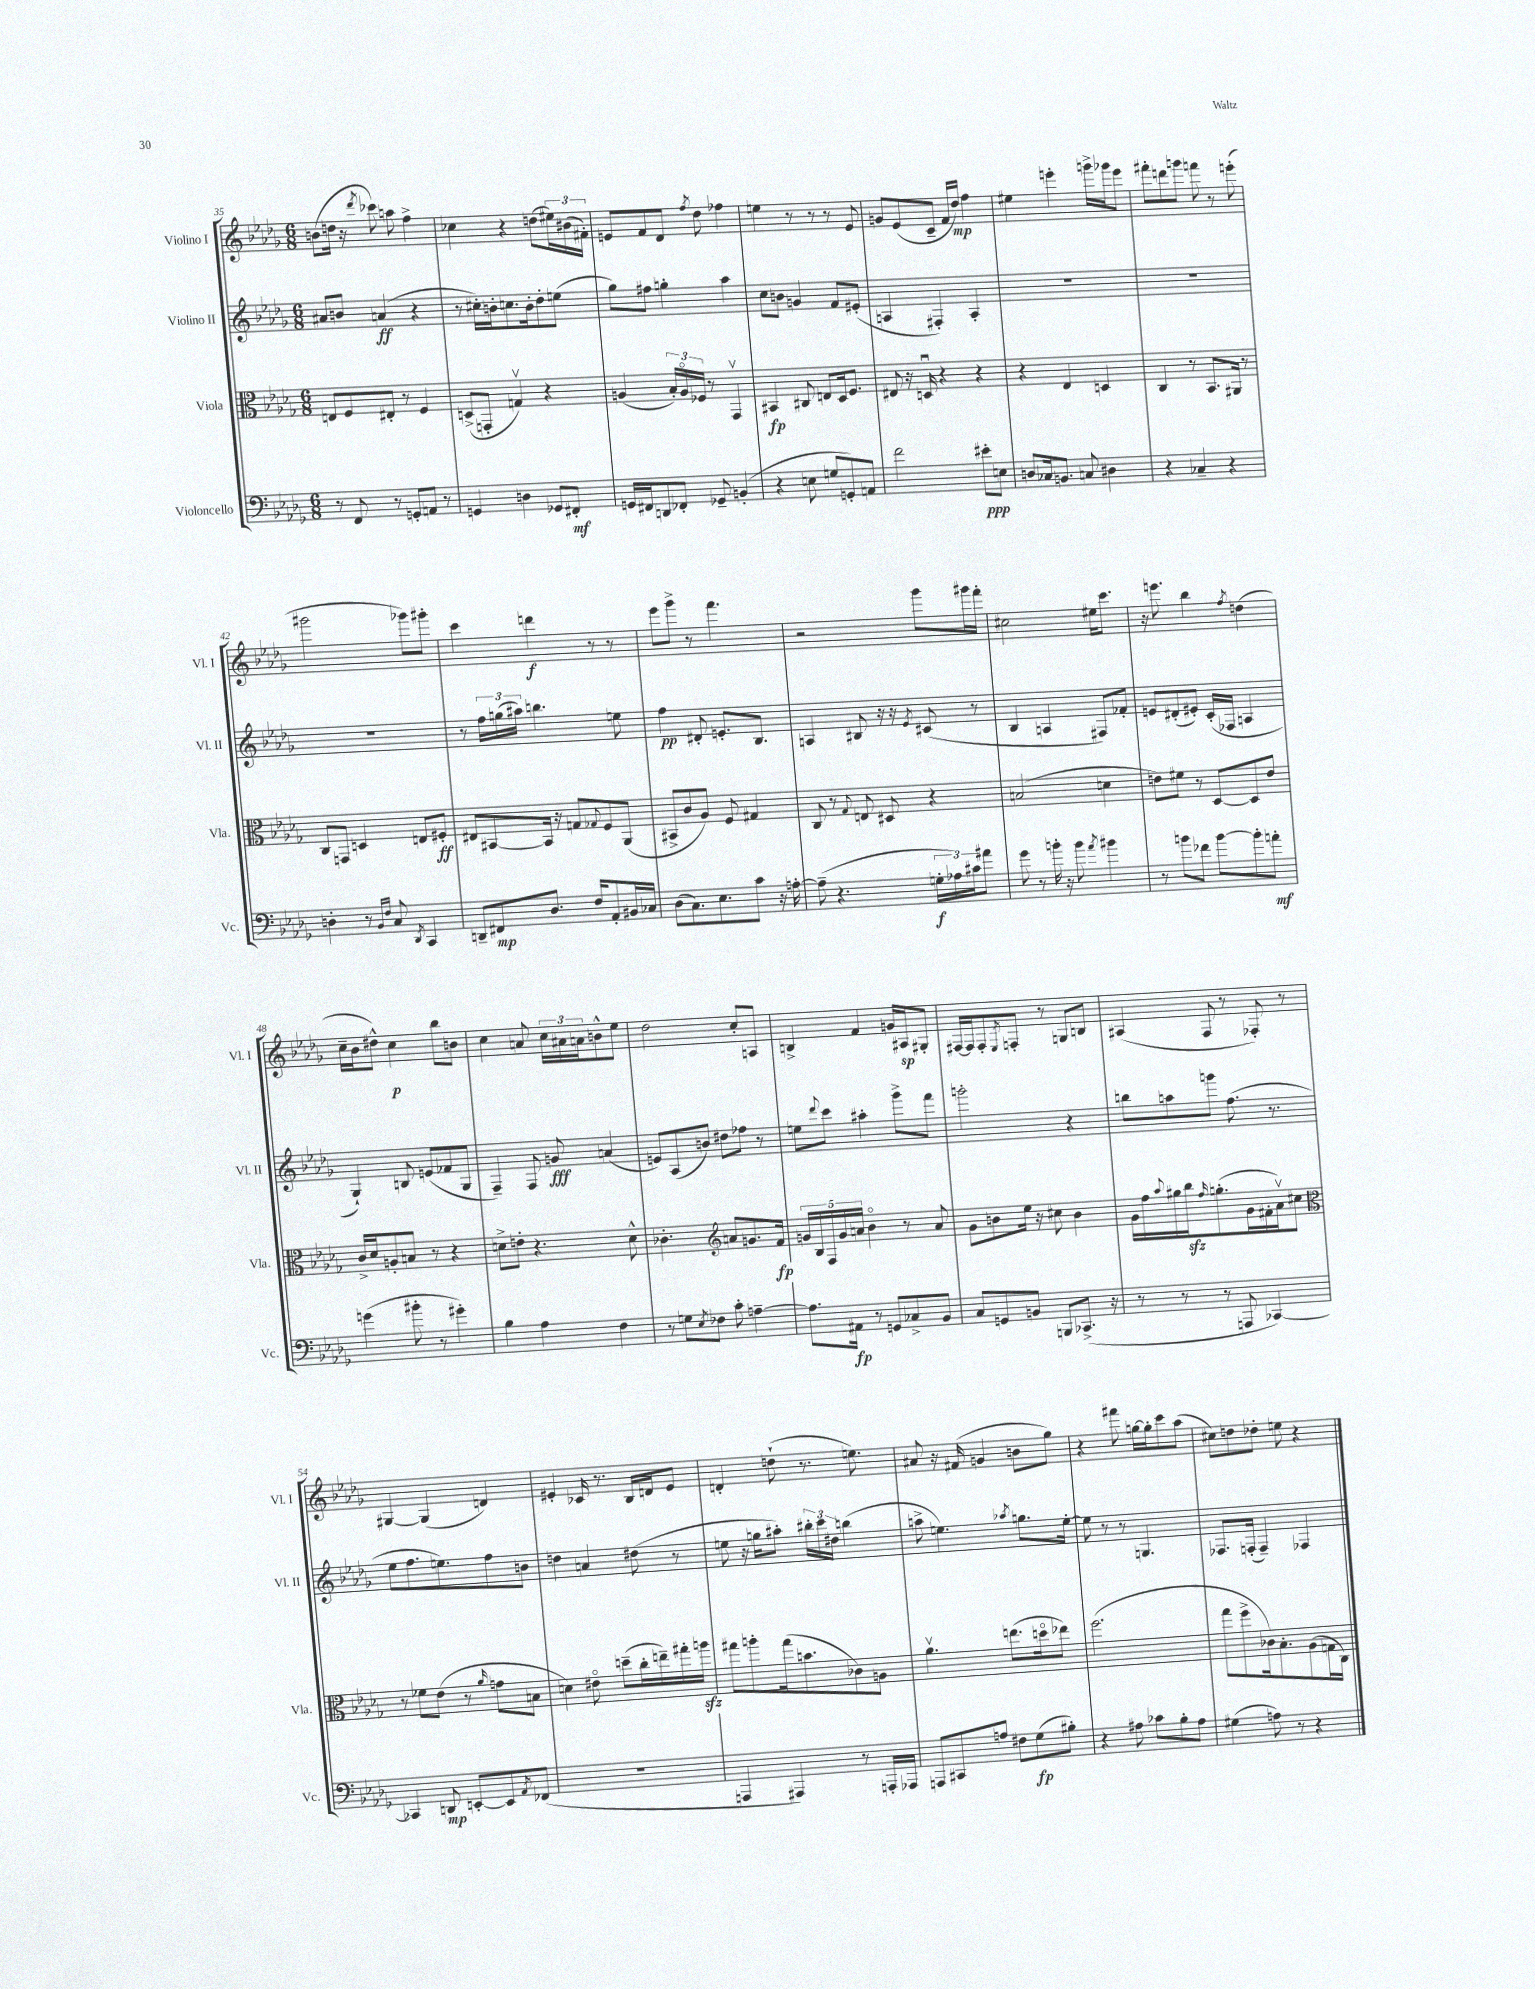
<<
\new StaffGroup <<
\new Staff = "s0" \with { instrumentName = "Violino I" shortInstrumentName = "Vl. I" } {
    \clef treble \key des \major \numericTimeSignature \time 6/8
    b'8( d''16 r16 \acciaccatura { des'''8 } ces'''8) a''8 f''4-> |
    ces''4 r4 d''8( \tuplet 3/2 { eis''16) bis'16( fis'16-.) } |
    e'8 f'8 des'8 \acciaccatura { f''8 } des''8 fes''4 |
    e''4 r8 r8 r8 ees'8 |
    g'8 ees'8( c'8-- f'16 des''16\mp) f''4 |
    eis''4 e'''4-. g'''16-> ges'''16 e'''8 |
    fis'''8-. d'''8 g'''8 f'''8 r8 e'''8-.( |
    gis'''2 ges'''8) gis'''8-. |
    c'''4 d'''4\f r8 r8 |
    ees'''8 ges'''8-> r8 f'''4. |
    r2 ges'''8 gis'''16 f'''16-. |
    cis''2 eis''16 c'''8. |
    r16 e'''8. bes''4 \acciaccatura { f''8 } d''4( |
    c''16-- bes'16 dis''8-^) c''4\p bes''8 b'8 |
    c''4 a'8 \tuplet 3/2 { c''16 ais'16 a'16 } b'8-^ ees''8 |
    des''2 c''8-. a8 |
    b4-> f'4 g'16 ais16\sp gis8-. |
    fis16~ fis16 fis8-. \acciaccatura { ees8 } f8-. r8 g8 b8 |
    ais4( f8 r8 fes8-.) r8 |
    gis4~ gis4( d'4) |
    eis'4-. ces'16 r8. bes16 d'16 eis'8 |
    d'4-. d''8-!( r8. e''8.) |
    ais'8 r16 fis'16( g'4 b'8 ges''8) |
    r4 fis'''8 g''16~ g''16-. c'''8 aes''8( |
    cis''8) d''8 des''8-. e''8 r4 \bar "|." |
}
\new Staff = "s1" \with { instrumentName = "Violino II" shortInstrumentName = "Vl. II" } {
    \clef treble \key des \major \numericTimeSignature \time 6/8
    ais'8 b'8 a'4\ff( r4 |
    r8 cis''16-.) b'16-. c''8. b'16-. des''8-. e''8( |
    ges''8) fis''8 g''4-. aes''4 |
    c''8 b'8 g'4 f'8 eis'8-.( |
    a4 fis4-.) a4-. |
    R2. |
    R2. |
    R2. |
    r8 \tuplet 3/2 { f''16 g''16( ais''16) } b''4. e''8 |
    f''4\pp dis'8-. e'8.-. bes8. |
    a4 bis8 r16 r16 \acciaccatura { ees'8 } cis'8( r8 |
    bes4 a4 fis8) fes'8-. |
    e'8 dis'8-.( eis'8-.) c'16-.( fes16 a4 |
    ges4-!) b8 e'8( fes'8 ges8 |
    f4--) f8 g'8\fff a'4( |
    e'8) aes8( b'8) dis''8 fes''8 r8 |
    e''8 \appoggiatura { des'''8 } c'''8 ais''4-. ges'''8-> f'''8 |
    g'''2-. r4 |
    b''8 a''8 g'''8 f''8.( r8. |
    ees''8 f''8. e''8.) f''8 b'8 |
    d''4 a'4 dis''8( r8 |
    e''8 r16 g''16 ais''8-.) \tuplet 3/2 { bis''16-. c'''16 dis''16 } b''4( |
    a''8-> e''4.) \acciaccatura { aes''8 } g''8. e''16~-. |
    e''8 r8 r8 g4. |
    fes8. f16-.( f4--) fes4 \bar "|." |
}
\new Staff = "s2" \with { instrumentName = "Viola" shortInstrumentName = "Vla." } {
    \clef alto \key des \major \numericTimeSignature \time 6/8
    e8 f8 eis8-. r8 f4 |
    d8->( g,8-. g4\upbow) r4 |
    a4( \tuplet 3/2 { bes16-.) a16\flageolet fes16 } r8 ges,4\upbow |
    bis,4\fp cis8 e8 des16 f8. |
    eis8 r16 d16\downbow r4 r4 |
    r4 ees4 d4 |
    c4 r8 bes,8. ais,16 r8 |
    c8 g,8 d4 e8 fis8-.\ff |
    eis8 bis,8~ bis,16 r16 g8 \appoggiatura { ges8 } f8 aes,8( |
    bis,8-> c'8 aes8) f8 gis4 |
    c8 r8 \appoggiatura { ges8 } e8 dis8 r4 |
    b2( d'4 |
    e'8) fis'8 r8 des8~ des8 e'8 |
    c'16-> des'16 a8-. b8 r8 r4 |
    d'8-> e'8-. r4. d'8-^ |
    ces'4.-. \clef treble a'8 g'8. f'16\fp |
    \tuplet 5/4 { g'16 bes16 f16 g'16 a'16 } bes'4\flageolet r8 a'8 |
    ges'8 b'8 ees''16 r16 cis''8 b'4 |
    ges'16 f''16 \appoggiatura { aes''8 } gis''16 bes''16\sfz \grace { f''16 } g''8.-.( ges'16 fis'16-. aes'16\upbow) cis''8 |
    \clef alto r8 fes'8 ees'8( r8 \grace { aes'16 } g'8 b8 |
    d'4) eis'8\flageolet d''8--( c''16-. e''16--) gis''16-. a''16\sfz |
    gis''8 a''8-. gis''16( b'8. ces'8) a8 |
    aes'4.\upbow e''8.( d''16\flageolet ees''8) |
    f''2.( |
    ges''8 f''8-> ces'16) bes8.-. aes8( g16 c16) \bar "|." |
}
\new Staff = "s3" \with { instrumentName = "Violoncello" shortInstrumentName = "Vc." } {
    \clef bass \key des \major \numericTimeSignature \time 6/8
    r8 f,8 r8 g,8-. a,8 r8 |
    g,4 d4 ges,8 fis,8-.\mf |
    g,16 fis,16 d,8 fes,8-. ges,8-- b,4-.( |
    r4 e8 g8 g,8-.) a,8 |
    f'2 eis'8-.\ppp e8 |
    d8 ces16 b,8. c8 dis4 |
    r4 ces4-- r4 |
    d4-. r8 \grace { bes,16 f16 } c8 \acciaccatura { des,8 } c,4 |
    d,8-- fis,8\mp des8. f16 aes,8-. bis,16 ces16 |
    des8( c8.) ees8. c'8 r16 a16~-. |
    a8--( r4. \tuplet 3/2 { g16-.\f aes16) cis'16 } ais'8 |
    ges'8 r8 b'16-. r16 b'8 \acciaccatura { aes'8 } bis'4 |
    r8 b'8 fes'8 b'8~ b'8-. a'8-.\mf |
    g'4( bis'8-. r8 gis'4-.) |
    bes4 aes4 f4 |
    r8 g8 \acciaccatura { ees8 } fes8 c'8-. a4~-- |
    a8. ais,16\fp r8 g,8 ces8-> bes,8 |
    c8 g,8 b,8 b,,8 ces,8.->( r16 |
    r8 r8 r8 a,,8 ces,4~) |
    ces,4 d,8\mp e,8~-. e,8 \acciaccatura { aes,8 } fes,8( |
    r2. |
    a,,4 ais,,4) r8 a,,16-. aes,,16 |
    a,,8 cis,8 a8 fis8 ges8\fp( bis8-.) |
    r4 ais8 ces'8 bes8-. ais8 |
    gis4( a8) r8 r4 \bar "|." |
}
>>
>>
\layout { \context { \Score currentBarNumber = #35 } }
